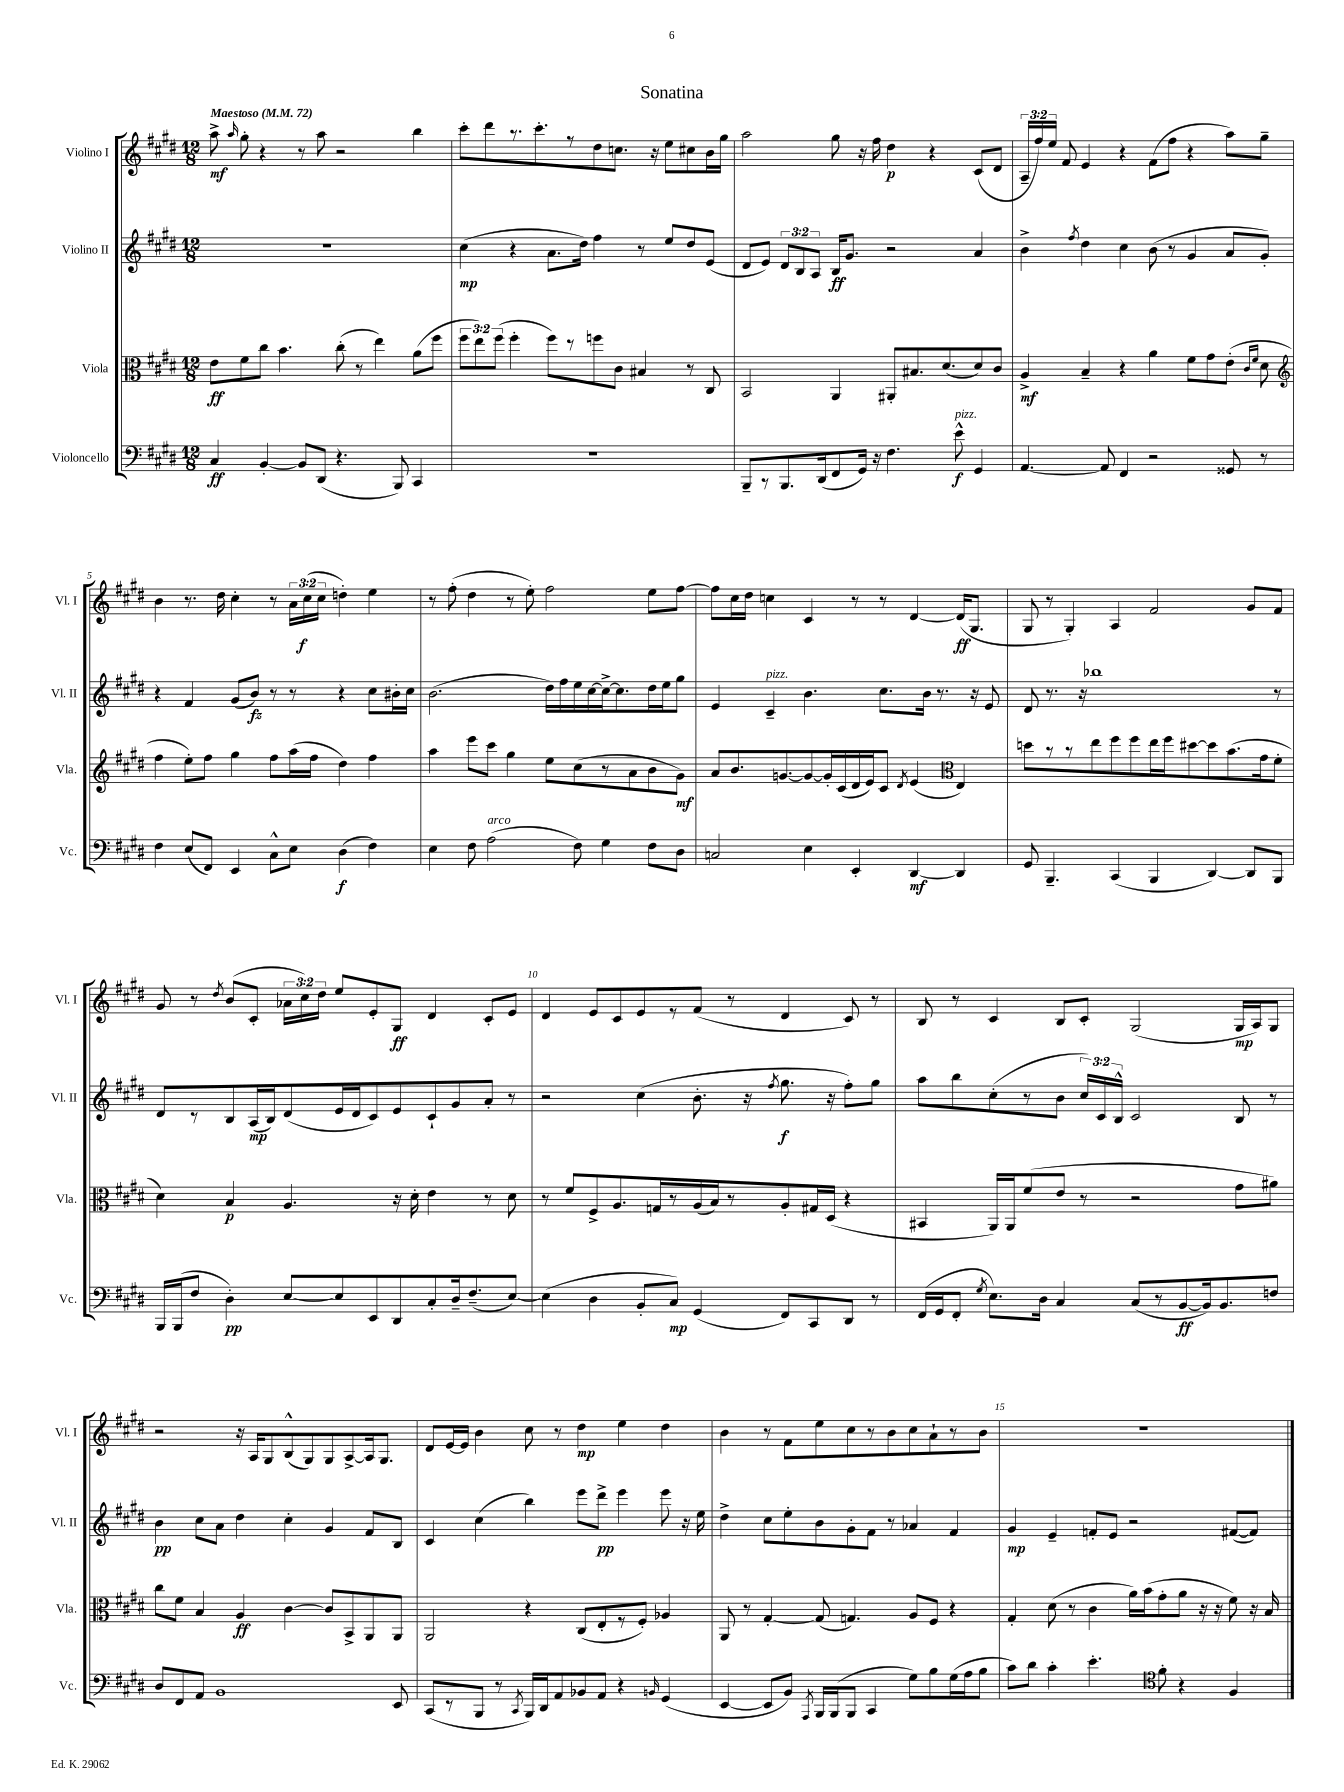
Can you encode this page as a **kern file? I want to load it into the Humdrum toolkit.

**kern	**dynam	**kern	**dynam	**kern	**dynam	**kern	**dynam
*part4	*part4	*part3	*part3	*part2	*part2	*part1	*part1
*staff4	*staff4	*staff3	*staff3	*staff2	*staff2	*staff1	*staff1
*I"Violoncello	*	*I"Viola	*	*I"Violino II	*	*I"Violino I	*
*I'Vc.	*	*I'Vla.	*	*I'Vl. II	*	*I'Vl. I	*
*clefF4	*	*clefC3	*	*clefG2	*	*clefG2	*
*k[f#c#g#d#]	*	*k[f#c#g#d#]	*	*k[f#c#g#d#]	*	*k[f#c#g#d#]	*
*M12/8	*	*M12/8	*	*M12/8	*	*M12/8	*
*MM72	*	*MM72	*	*MM72	*	*MM72	*
=1	=1	=1	=1	=1	=1	=1	=1
!	!	!	!	!	!	!LO:TX:a:B:t=Maestoso	!
4C#/	ff	8e\L	ff	1.r	.	8aa^\	mf
.	.	.	.	.	.	16qqaa/	.
.	.	8f#\	.	.	.	8gg#'\	.
[4BB'/	.	8cc#\J	.	.	.	4r	.
.	.	4.b\	.	.	.	.	.
8BB/L]	.	.	.	.	.	8r	.
(8DD#/J	.	.	.	.	.	8aa\	.
4.r	.	(8cc#'\	.	.	.	2r	.
.	.	8r	.	.	.	.	.
.	.	4ee\)	.	.	.	.	.
8BBB/)	.	.	.	.	.	.	.
4CC#/	.	(8a\L	.	.	.	4bb\	.
.	.	8ff#\J	.	.	.	.	.
=2	=2	=2	=2	=2	=2	=2	=2
1.r	.	12ff#\L	.	(4cc#\	mp	8ccc#'\L	.
.	.	12ee\)	.	.	.	.	.
.	.	.	.	.	.	8ddd#\	.
.	.	(12ff#\J	.	.	.	.	.
.	.	4ff#'\	.	4r	.	8.r	.
.	.	.	.	.	.	8.ccc#'\	.
.	.	8ff#\L)	.	8.a\L	.	.	.
.	.	8r	.	.	.	8r	.
.	.	.	.	16dd#\Jk)	.	.	.
.	.	8ffn\	.	4ff#\	.	8dd#\	.
.	.	8c#\J	.	.	.	8.ccn\J	.
.	.	4B#X/	.	8r	.	.	.
.	.	.	.	.	.	16r	.
.	.	.	.	8ee/L	.	8ee\L	.
.	.	8r	.	8dd#/	.	8cc#X\	.
.	.	8C#/	.	(8e/J	.	16b\L	.
.	.	.	.	.	.	16gg#\JJ	.
=3	=3	=3	=3	=3	=3	=3	=3
8BBB~/L	.	2BB/	.	8d#/L	.	2aa\	.
8r	.	.	.	8e/J)	.	.	.
8.BBB/	.	.	.	12d#/L	.	.	.
.	.	.	.	12B/	.	.	.
.	.	.	.	12A/J	.	.	.
(16DD#/k	.	.	.	.	.	.	.
8FF#/	.	4AA/	.	16B/KL	ff	8gg#\	.
.	.	.	.	8.g#/J	.	.	.
16GG#/Jk)	.	.	.	.	.	16r	.
16r	.	.	.	.	.	16ff#\	.
4.F#\	.	8AA#X'/L	.	2r	.	4dd#\	p
.	.	8.B#X/	.	.	.	.	.
.	.	.	.	.	.	4r	.
.	.	(8.d#/	.	.	.	.	.
!LO:TX:a:i:t=pizz.	!	!	!	!	!	!	!
8e^^\	f	.	.	.	.	.	.
4GG#/	.	8d#/)	.	4a/	.	(8c#/L	.
.	.	8c#/J	.	.	.	8d#/J	.
=4	=4	=4	=4	=4	=4	=4	=4
[4.AA/	.	4A^/	mf	4b^\	.	24A~/LL	.
.	.	.	.	.	.	24ff#/)	.
.	.	.	.	.	.	24ee/JJ	.
.	.	.	.	.	.	8f#/	.
.	.	.	.	8qff#/	.	.	.
.	.	4B~/	.	4dd#\	.	4e/	.
8AA/]	.	.	.	.	.	.	.
4FF#/	.	4r	.	4cc#\	.	4r	.
2r	.	4a\	.	(8b\	.	(8f#\L	.
.	.	.	.	8r	.	8ff#\J	.
.	.	8f#\L	.	4g#/	.	4r	.
.	.	8g#\	.	.	.	.	.
8GG##X/	.	(8e'\J	.	8a/L	.	8aa\L)	.
.	.	16qqc#/LL	.	.	.	.	.
.	.	16qqf#/JJ	.	.	.	.	.
8r	.	8d#\	.	8g#'/J)	.	8gg#~\J	.
!!LO:LB:g=z
=5	=5	=5	=5	=5	=5	=5	=5
*	*	*clefG2	*	*	*	*	*
4F#\	.	4ff#\	.	4r	.	4b\	.
(8E/L	.	8ee'\L)	.	4f#/	.	8.r	.
8FF#/J)	.	8ff#\J	.	.	.	.	.
.	.	.	.	.	.	16dd#\	.
4EE/	.	4gg#\	.	(8g#/L	.	4cc#'\	.
.	.	.	.	8b/J)	fz	.	.
8C#^^\L	.	8ff#\L	.	8r	.	8r	.
8E\J	.	(16aa\L	.	8r	.	24a\LL	.
.	.	.	.	.	.	(24cc#\	f
.	.	16ff#\JJ	.	.	.	.	.
.	.	.	.	.	.	24cc#\JJ	.
(4D#\	f	4dd#\)	.	4r	.	4ddn'\)	.
4F#\)	.	4ff#\	.	8cc#\L	.	4ee\	.
.	.	.	.	16b#X'\L	.	.	.
.	.	.	.	16cc#\JJ	.	.	.
=6	=6	=6	=6	=6	=6	=6	=6
4E\	.	4aa\	.	(2.b\	.	8r	.
.	.	.	.	.	.	(8ff#'\	.
8F#\	.	8eee\L	.	.	.	4dd#\	.
!LO:TX:a:i:t=arco	!	!	!	!	!	!	!
(2A\	.	8ccc#\J	.	.	.	.	.
.	.	4gg#\	.	.	.	8r	.
.	.	.	.	.	.	8ee'\)	.
.	.	8ee\L	.	16dd#\LL)	.	2ff#\	.
.	.	.	.	16ff#\	.	.	.
8F#\)	.	(8cc#\	.	16ee\	.	.	.
.	.	.	.	[16cc#\	.	.	.
4G#\	.	8r	.	16cc#^\J_	.	.	.
.	.	.	.	8.cc#\]	.	.	.
.	.	8a\	.	.	.	.	.
8F#\L	.	8b\	.	16dd#\L	.	8ee\L	.
.	.	.	.	16ee\J	.	.	.
8D#\J	.	8g#\J)	mf	8gg#\J	.	[8ff#\J	.
=7	=7	=7	=7	=7	=7	=7	=7
2Cn/	.	8a/L	.	4e/	.	8ff#\L]	.
.	.	8.b/	.	.	.	16cc#\L	.
.	.	.	.	.	.	16dd#\JJ	.
!	!	!	!	!LO:TX:a:i:t=pizz.	!	!	!
.	.	.	.	4c#~/	.	4ccn\	.
.	.	[8.gn/	.	.	.	.	.
4E\	.	8g/_	.	4.b\	.	4c#/	.
.	.	16g'/L]	.	.	.	.	.
.	.	(16c#/	.	.	.	.	.
4EE'/	.	16d#/	.	.	.	8r	.
.	.	16e/J)	.	.	.	.	.
.	.	8c#/J	.	8.cc#\L	.	8r	.
.	.	8qd#/	.	.	.	.	.
[4DD#/	mf	(4e/	.	.	.	[4d#/	.
.	.	.	.	16b\Jk	.	.	.
.	.	.	.	8.r	.	.	.
*	*	*clefC3	*	*	*	*	*
4DD#/]	.	4E/)	.	.	.	(16d#/KL]	ff
.	.	.	.	16r	.	8.G#/J	.
.	.	.	.	8e/	.	.	.
=8	=8	=8	=8	=8	=8	=8	=8
8GG#/	.	8ddn\L	.	8d#/	.	8G#/	.
4.BBB~/	.	8r	.	8.r	.	8r	.
.	.	8r	.	.	.	4G#'/)	.
.	.	.	.	16r	.	.	.
.	.	8ee\	.	1bb-X	.	.	.
(4CC#/	.	8ff#\	.	.	.	4A/	.
.	.	8ff#\	.	.	.	.	.
4BBB/	.	16ee\L	.	.	.	2f#/	.
.	.	16ff#\J	.	.	.	.	.
.	.	[8dd#X\	.	.	.	.	.
[4DD#/)	.	8dd#\]	.	.	.	.	.
.	.	(8.b\	.	.	.	.	.
8DD#/L]	.	.	.	.	.	8g#/L	.
.	.	16g#\k	.	.	.	.	.
8BBB/J	.	8f#'\J	.	8r	.	8f#/J	.
!!LO:LB:g=z
=9	=9	=9	=9	=9	=9	=9	=9
16BBB/LL	.	4d#\)	.	8d#/L	.	8g#/	.
(16BBB/J	.	.	.	.	.	.	.
8F#/J	.	.	.	8r	.	8r	.
.	.	.	.	.	.	8qdd#/	.
4D#'\)	pp	4B/	p	8B/	.	(8b/L	.
.	.	.	.	(16A/L	mp	8c#'/J	.
.	.	.	.	16B/J)	.	.	.
[8E/L	.	4.A/	.	(8d#/	.	24a-X\LL	.
.	.	.	.	.	.	24cc#\)	.
.	.	.	.	.	.	24dd#\JJ	.
8E/]	.	.	.	16e/L	.	8ee/L	.
.	.	.	.	16d#/J	.	.	.
8EE/	.	.	.	8c#/)	.	8e'/	.
8DD#/	.	16r	.	8e/	.	8G#/J	ff
.	.	16d#'\	.	.	.	.	.
8C#'/	.	4e\	.	8c#`/	.	4d#/	.
16D#~/k	.	.	.	8g#/	.	.	.
(8.F#~/	.	.	.	.	.	.	.
.	.	8r	.	8a'/J	.	8c#'/L	.
[8E/J)	.	8d#\	.	8r	.	8e/J	.
=10	=10	=10	=10	=10	=10	=10	=10
(4E\]	.	8r	.	2r	.	4d#/	.
.	.	8f#/L	.	.	.	.	.
4D#\	.	8F#^/	.	.	.	8e/L	.
.	.	8.A/	.	.	.	8c#/	.
8BB'/L	.	.	.	(4cc#\	.	8e/	.
.	.	16Gn/L	.	.	.	.	.
8C#/J)	mp	8r	.	.	.	8r	.
(4GG#/	.	(16A/	.	8.b'\	.	(8f#/J	.
.	.	16B/J)	.	.	.	.	.
.	.	8r	.	.	.	8r	.
.	.	.	.	16r	.	.	.
.	.	.	.	8qff#/	.	.	.
8FF#/L)	.	8A'/	.	8.gg#\	f	4d#/	.
8CC#/	.	16G#X/L	.	.	.	.	.
.	.	(16D#/JJ	.	16r	.	.	.
8DD#/J	.	4r	.	8ff#'\L)	.	8c#/)	.
8r	.	.	.	8gg#\J	.	8r	.
=11	=11	=11	=11	=11	=11	=11	=11
(16FF#/LL	.	4BB#X/	.	8aa\L	.	8B/	.
16GG#/J	.	.	.	.	.	.	.
8FF#'/J	.	.	.	8bb\	.	8r	.
8qG#/	.	.	.	.	.	.	.
8.E\L)	.	16AA/LL)	.	(8cc#'\	.	4c#/	.
.	.	16AA/J	.	.	.	.	.
.	.	(8f#/	.	8r	.	.	.
16D#\Jk	.	.	.	.	.	.	.
4C#/	.	8e/J	.	8b\J	.	8B/L	.
.	.	8r	.	24cc#/LL)	.	8c#'/J	.
.	.	.	.	24c#/	.	.	.
.	.	.	.	24B^^/JJ	.	.	.
(8C#/L	.	2r	.	2c#/	.	(2G#/	.
8r	.	.	.	.	.	.	.
[8BB/	ff	.	.	.	.	.	.
16BB/k])	.	.	.	.	.	.	.
8.BB/	.	.	.	.	.	.	.
.	.	8g#\L	.	8B/	.	16G#/LL	mp
.	.	.	.	.	.	16A/J)	.
8Fn/J	.	8a#X\J)	.	8r	.	8G#/J	.
!!LO:LB:g=z
=12	=12	=12	=12	=12	=12	=12	=12
8D#/L	.	8cc#\L	.	4b\	pp	2r	.
8FF#/	.	8f#\J	.	.	.	.	.
8AA/J	.	4B/	.	8cc#\L	.	.	.
1BB	.	.	.	8a\J	.	.	.
.	.	4A/	ff	4dd#\	.	16r	.
.	.	.	.	.	.	16A/KL	.
.	.	.	.	.	.	8G#/	.
.	.	[4c#\	.	4cc#'\	.	(8B^^/	.
.	.	.	.	.	.	8G#/)	.
.	.	8c#/L]	.	4g#/	.	8G#/	.
.	.	8BB^/	.	.	.	[8A^/	.
.	.	8AA/	.	8f#/L	.	16A/k]	.
.	.	.	.	.	.	8.G#/J	.
8EE/	.	8AA/J	.	8B/J	.	.	.
=13	=13	=13	=13	=13	=13	=13	=13
(8CC#/L	.	2AA/	.	4c#/	.	8d#/L	.
8r	.	.	.	.	.	[16e/L	.
.	.	.	.	.	.	16e/JJ]	.
8BBB/J	.	.	.	(4cc#\	.	4b\	.
8r	.	.	.	.	.	.	.
8qCC#/	.	.	.	.	.	.	.
16BBB/LL)	.	4r	.	4bb\)	.	8cc#\	.
16DD#/J	.	.	.	.	.	.	.
8AA/	.	.	.	.	.	8r	.
8BB-X/	.	(8C#/L	.	8eee\L	.	4dd#\	mp
8AA/J	.	8E'/	.	8ddd#^\J	pp	.	.
4r	.	8r	.	4eee\	.	4ee\	.
.	.	8F#'/J)	.	.	.	.	.
16qqBBn/	.	.	.	.	.	.	.
(4GG#/	.	4A-X/	.	8eee\	.	4dd#\	.
.	.	.	.	16r	.	.	.
.	.	.	.	16ee\	.	.	.
=14	=14	=14	=14	=14	=14	=14	=14
[4EE/	.	8AA/	.	4dd#^\	.	4b\	.
.	.	8r	.	.	.	.	.
8EE/L]	.	[4G#'/	.	8cc#\L	.	8r	.
8BB/J)	.	.	.	8ee'\	.	8f#\L	.
8qAAA/	.	.	.	.	.	.	.
16BBB/LL	.	(8G#/]	.	8b\	.	8ee\	.
(16BBB/J	.	.	.	.	.	.	.
8BBB/J	.	4.Gn/)	.	8g#'\	.	8cc#\	.
4CC#/	.	.	.	8f#\J	.	8r	.
.	.	.	.	8r	.	8b\	.
8G#\L)	.	8A/L	.	4a-X/	.	8cc#\	.
8B\	.	8F#/J	.	.	.	8a`\	.
(16G#\L	.	4r	.	4f#/	.	8r	.
16A\J	.	.	.	.	.	.	.
8B\J	.	.	.	.	.	8b\J	.
=15	=15	=15	=15	=15	=15	=15	=15
8c#\L)	.	4G#'/	.	4g#/	mp	1.r	.
8d#\J	.	.	.	.	.	.	.
4c#'\	.	(8d#\	.	4e~/	.	.	.
.	.	8r	.	.	.	.	.
4.e'\	.	4c#\	.	8fn'/L	.	.	.
.	.	.	.	8e/J	.	.	.
.	.	16a\LL)	.	2r	.	.	.
.	.	(16b\J	.	.	.	.	.
*clefC4	*	*	*	*	*	*	*
8f#'\	.	8g#'\	.	.	.	.	.
4r	.	8a\J	.	.	.	.	.
.	.	16r	.	.	.	.	.
.	.	16r	.	.	.	.	.
4F#/	.	8f#\)	.	([8f#X/L	.	.	.
.	.	16r	.	8f#/J])	.	.	.
.	.	16B/	.	.	.	.	.
==	==	==	==	==	==	==	==
*-	*-	*-	*-	*-	*-	*-	*-
